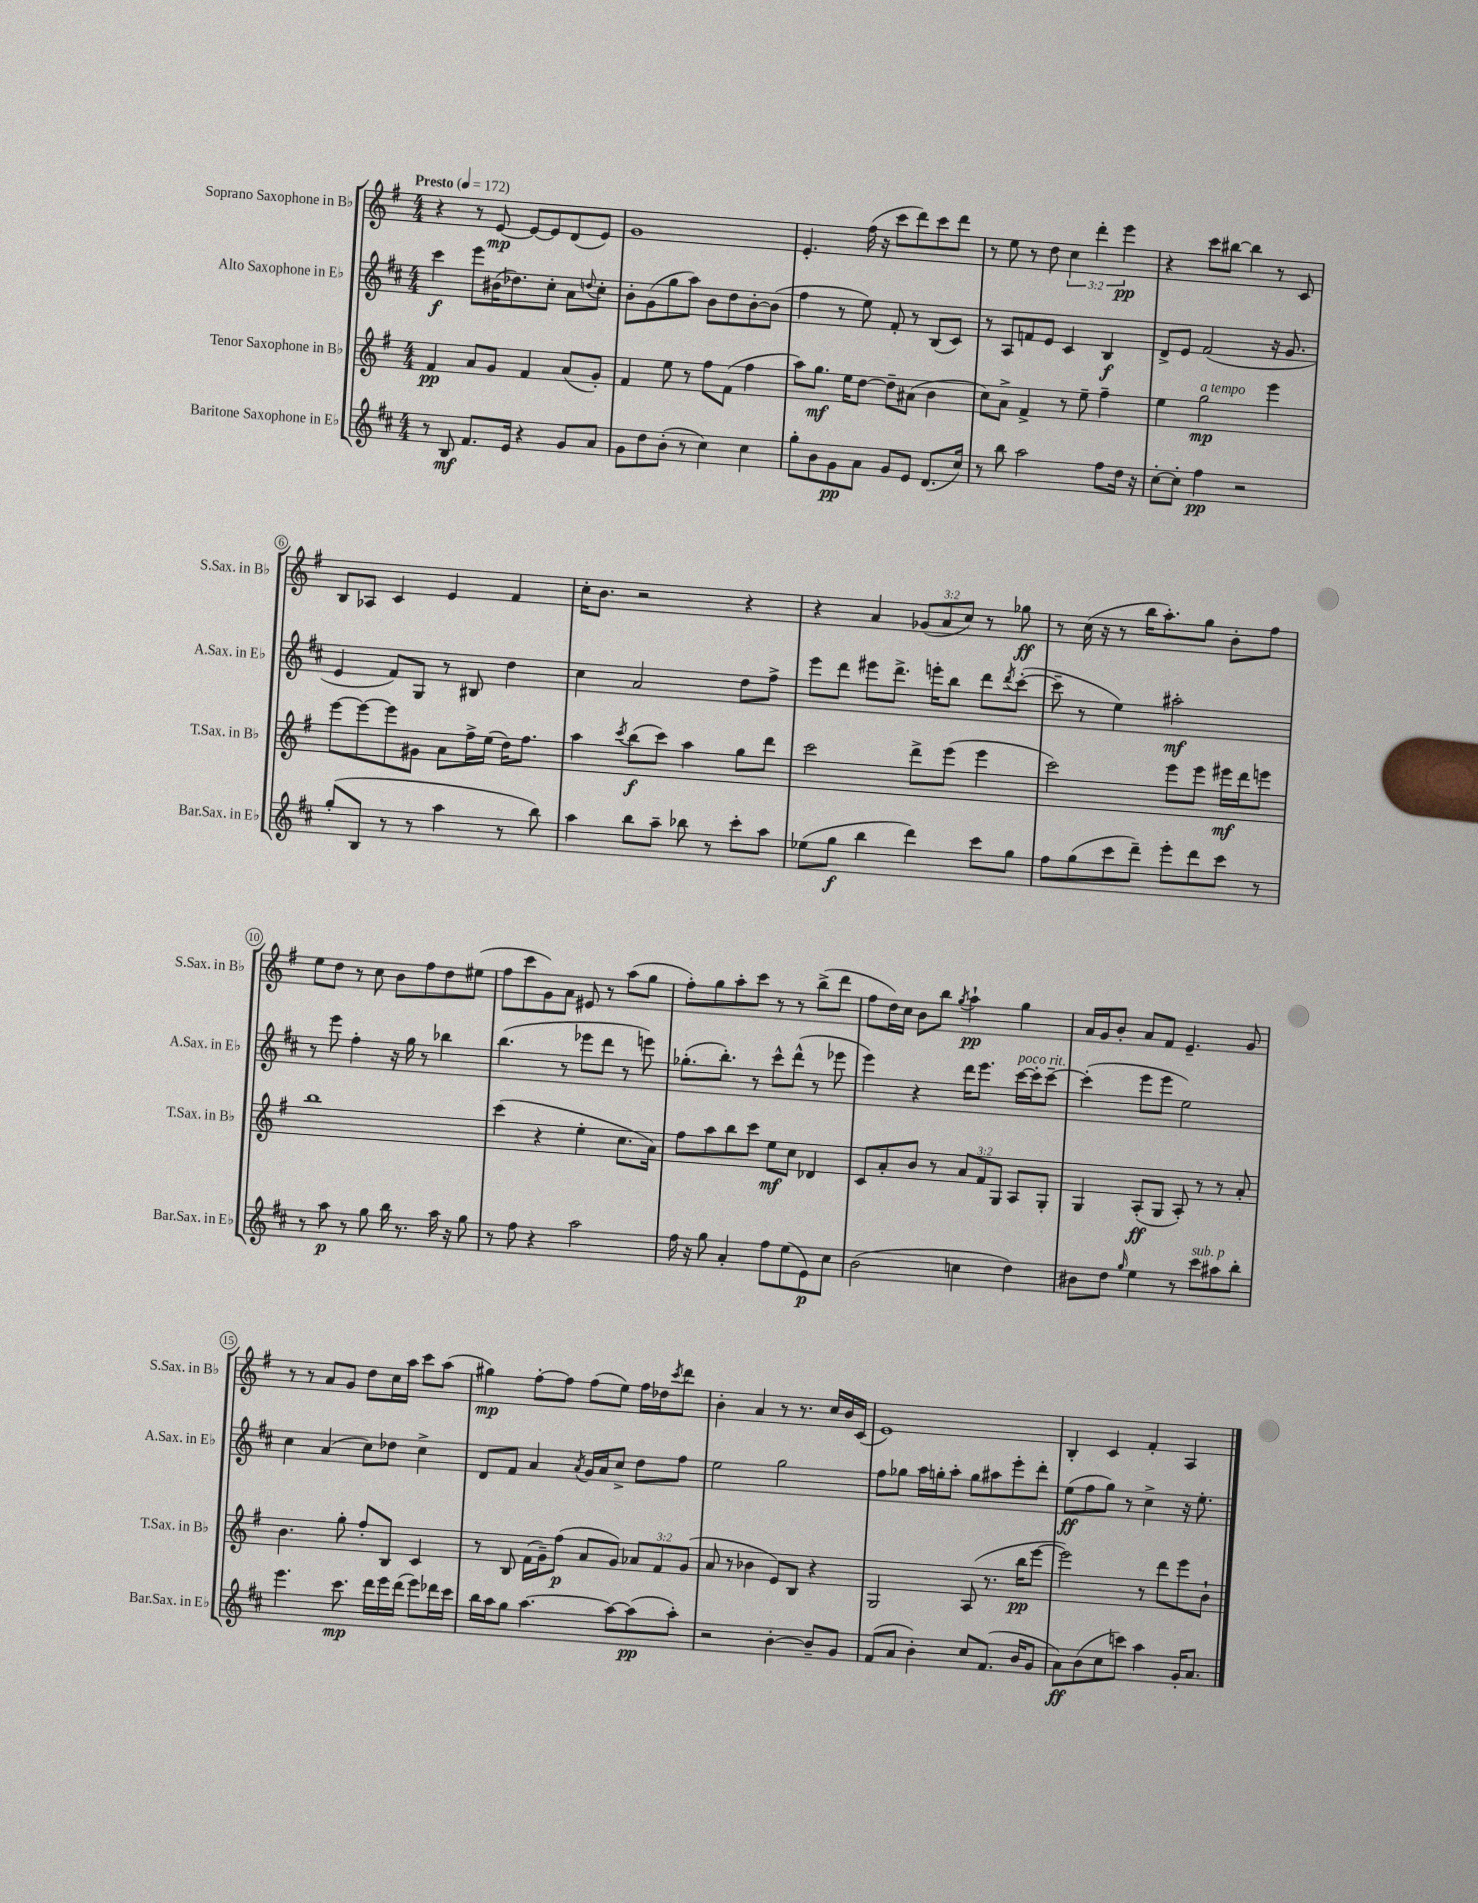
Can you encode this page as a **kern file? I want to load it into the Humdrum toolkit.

**kern	**kern	**kern	**kern
*staff4	*staff3	*staff2	*staff1
*clefG2	*clefG2	*clefG2	*clefG2
*k[f#c#]	*k[f#]	*k[f#c#]	*k[f#]
*M4/4	*M4/4	*M4/4	*M4/4
*MM172	*MM172	*MM172	*MM172
8r	4f#	4ccc#	4r
8B	.	.	.
8.f#	8a	8eee	8r
.	8g	(16b#	[8e
16e	.	8.dd-)	.
4r	4f#	.	8e_
.	.	8cc#'	8e]
8g	(8a	8a	(8d
.	.	8qqdd	.
8a	8g')	8cc#'	8e)
=	=	=	=
8g	4f#	8b'	1g
8dd	.	(8g	.
(8b'	8ee	8gg	.
8r	8r	8aa)	.
4cc#)	8ff#	8b	.
.	(8f#	8dd	.
4cc#	4ff#	[8b'	.
.	.	(8b]	.
=	=	=	=
8gg'	8aa)	4ff#	4.e'
8b	8.gg	.	.
8g	.	8r	.
.	16ee	.	.
8a	[8dd	8ee)	(16ff#
.	.	.	16r
8g	8dd~]	8f#'	8ccc
8e	(8a#	8r	8ddd)
(8.d	4b	(8B	8ccc
.	.	8c#)	8ddd
16cc#)	.	.	.
=	=	=	=
8r	8cc)	8r	8r
8bb	8a^	8A	8ee
2aa	4f#^	8f	8r
.	.	8e	8dd
.	8r	4c#	6cc
.	8ee~	.	.
.	.	.	6ddd'
8ff#	4ff#~	4B	.
.	.	.	6eee
16dd	.	.	.
16r	.	.	.
=	=	=	=
[8cc#'	4ee	8d^	4r
8cc#']	.	8e	.
4ff#	2gg	(2f#	8ccc
.	.	.	[8bb#
2r	.	.	4bb#]
.	4eee	16r	8r
.	.	8.g	.
.	.	.	8c
=	=	=	=
(8gg'	[8eee	4e	8B
8B	8eee_	.	8A-
8r	8eee]	8f#)	4c
8r	8g#	8G	.
4aa	8a	8r	4e
.	16ff#^	8B#	.
.	(16ee	.	.
8r	16dd)	4dd	4f#
.	8.ff#	.	.
8bb)	.	.	.
=	=	=	=
4aa	4aa	4cc#	16cc'
.	.	.	8.b
.	8qccc	.	.
8bb	(8bb	2a	2r
8aa~	8ccc)	.	.
8bb-	4aa	.	.
8r	.	.	.
8ccc#'	8gg	8dd	4r
8aa	8ddd	8ff#^	.
=	=	=	=
(8ee-	2ccc	8eee	4r
8gg	.	8ddd	.
4bb	.	8eee#	4a
.	.	8.ddd^	.
4ddd)	8ddd^	.	(12g-
.	.	16eee'	.
.	.	.	12a
.	(8eee	8bb	.
.	.	.	12cc)
8ccc#	4eee	8ddd	8r
.	.	8qddd	.
8gg	.	([8ccc#'	8gg-
=	=	=	=
8ff#	2ccc)	8ccc#~]	8r
(8gg	.	8r	(16cc
.	.	.	16r
8ccc#	.	4ee)	8r
8ddd~)	.	.	16bb
.	.	.	8.aa')
8eee'	8eee	2aa#'	.
8ddd	8eee	.	8gg
8ccc#	16eee#	.	8b'
.	16ddd	.	.
8r	8eee	.	8ff#
=	=	=	=
8r	1bb	8r	8ee
8aa	.	8eee	8dd
8r	.	4ff#'	8r
8gg	.	.	8cc
16bb	.	16r	8b
8.r	.	16gg	.
.	.	8r	8ff#
16aa	.	4bb-	8dd
16r	.	.	.
8gg	.	.	(8ee#
=	=	=	=
8r	(4ccc	(4.bb	8ff#
8ff#	.	.	8ccc
4r	4r	.	8g)
.	.	8r	8a
2aa	4ee'	8eee-	8e#
.	.	8ddd	8r
.	8.cc	8r	(8aa
.	.	8eee)	8gg
.	16a)	.	.
=	=	=	=
16ff#	8ff#	(8.gg-'	8ff#')
16r	.	.	.
8gg	8aa	.	8gg
.	.	8.bb')	.
4a'	8bb	.	8aa'
.	8ccc	8r	8ccc
8ff#	8ee	8ccc#^^	8r
(8ee	8cc	(8ddd^^	8r
8e)	4d-	8r	(8bb^
8cc#	.	8eee-	8ddd
=	=	=	=
(2b	8c	4eee)	8ff#
.	8a'	.	16dd)
.	.	.	16cc
.	8b	4r	8b
.	8r	.	8bb
.	.	.	8qgg
4cc	12a	16ddd	4aa`
.	.	8.eee	.
.	12f#	.	.
.	12G	.	.
4dd)	8A	[16ccc#	4gg
.	.	16ccc#']	.
.	8G'	[8ccc#~	.
=	=	=	=
8b#	4G	(4ccc#']	16a
.	.	.	16g
8dd	.	.	8b'
16qqgg	.	.	.
4ee	(8A'	8eee	8a
.	8G	8eee	8f#
8r	8A')	2ee)	4.e~
8ccc#	8r	.	.
8aa#	8r	.	.
8bb'	8a'	.	8g
=	=	=	=
4.eee	4.b	4cc#	8r
.	.	.	8r
.	.	(4a	8a
8.ccc#	8gg'	.	8g
.	8ff#'	8cc#)	8dd
16ddd	.	.	.
16eee	8B	8dd-	16cc
(16ddd	.	.	16aa
8eee)	4c	4cc#^	8ccc
16ddd-	.	.	(8aa
16ccc#	.	.	.
=	=	=	=
16bb	8r	8d	4gg#)
16aa	.	.	.
8gg	8B	8f#	.
[4.aa	(16f#	4a	[8ff#'
.	16g~)	.	.
.	(8ff#	.	8ff#]
.	.	8qa	.
.	8a	16g	(8ff#
.	.	16a	.
8aa_	8g)	8cc#^	8ee)
(8aa]	12a-	8dd	16ff#
.	.	.	16dd-
.	12f#	.	.
.	.	.	8qccc
8aa')	.	8ff#	8ddd
.	(12g	.	.
=	=	=	=
2r	8a	2ee	4b'
.	8r	.	.
.	4b-	.	4a
[4b'	8e)	2gg	8r
.	8B	.	8.r
8b~]	4r	.	.
.	.	.	16cc
8g	.	.	16b
.	.	.	(16c
=	=	=	=
(8f#	2G	8ff#	1e)
8a	.	8gg-	.
4b')	.	16aa	.
.	.	16gg'	.
.	.	8aa'	.
8cc#	(8A	8gg	.
(8.f#	8.r	8aa#	.
.	.	8eee'	.
16b	16bb	.	.
8g	[8eee	8ddd'	.
=	=	=	=
8a)	2eee])	(8ee	4B'
(8b	.	8ff#	.
8cc#	.	8gg)	4c
8ccc)	.	8r	.
4aa	8r	4cc#^	4f#'
.	8ddd	.	.
16g'	8eee	16r	4A
8.a	.	8.ee'	.
.	8b`	.	.
==	==	==	==
*-	*-	*-	*-
